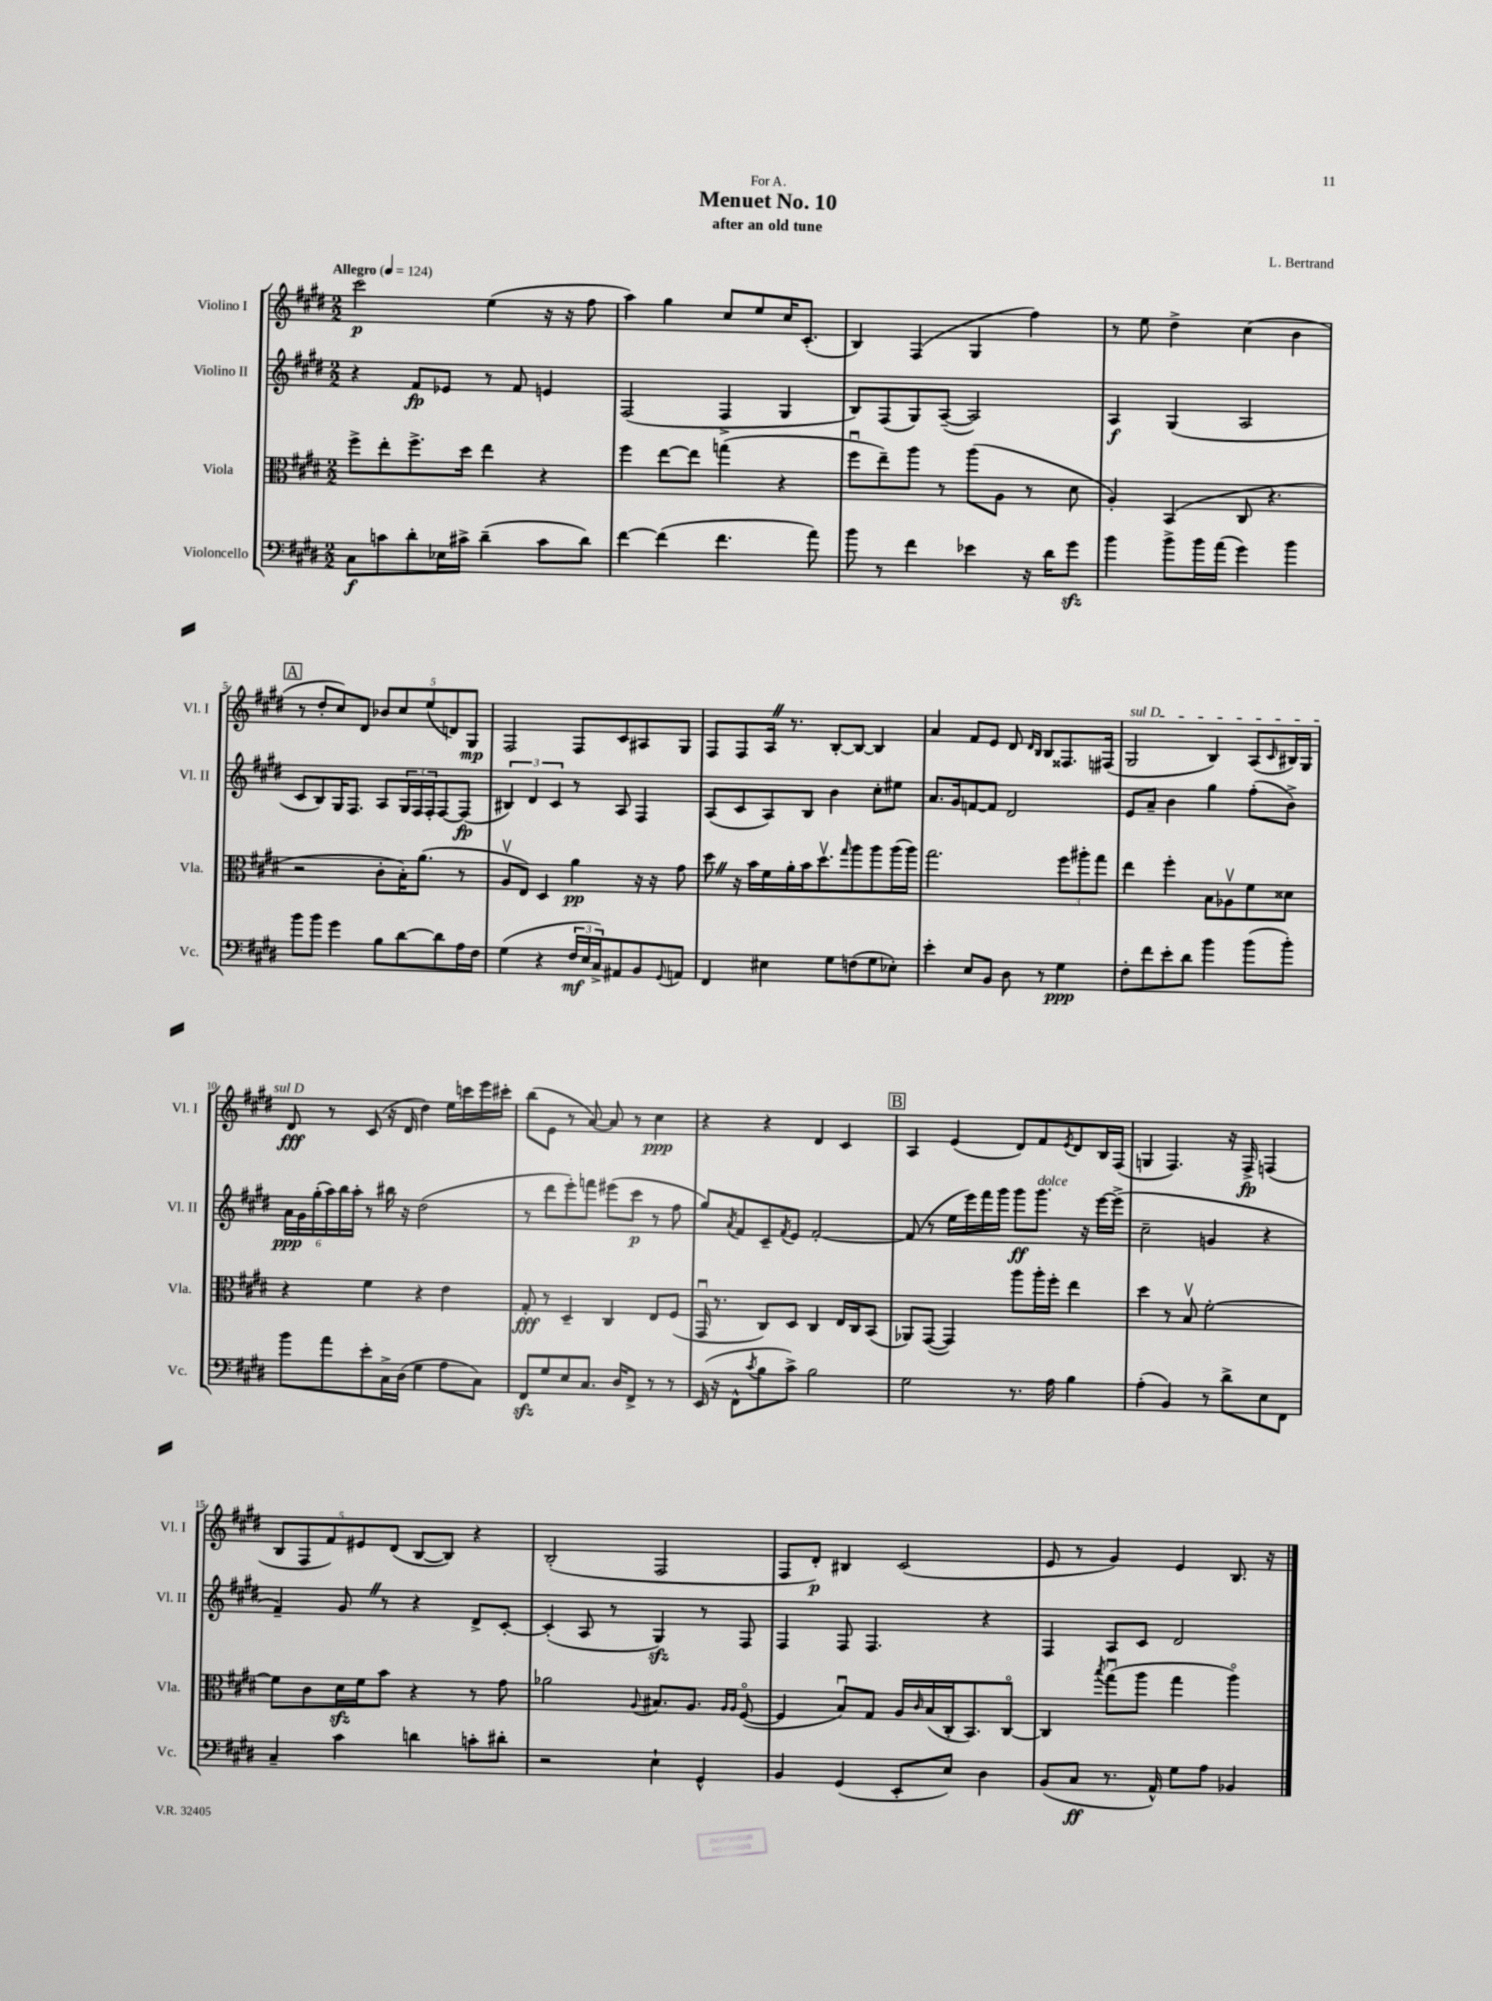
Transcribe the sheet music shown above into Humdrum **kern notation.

**kern	**dynam	**kern	**dynam	**kern	**dynam	**kern	**dynam
*part4	*part4	*part3	*part3	*part2	*part2	*part1	*part1
*staff4	*staff4	*staff3	*staff3	*staff2	*staff2	*staff1	*staff1
*I"Violoncello	*	*I"Viola	*	*I"Violino II	*	*I"Violino I	*
*I'Vc.	*	*I'Vla.	*	*I'Vl. II	*	*I'Vl. I	*
*clefF4	*	*clefC3	*	*clefG2	*	*clefG2	*
*k[f#c#g#d#]	*	*k[f#c#g#d#]	*	*k[f#c#g#d#]	*	*k[f#c#g#d#]	*
*M2/2	*	*M2/2	*	*M2/2	*	*M2/2	*
*MM124	*	*MM124	*	*MM124	*	*MM124	*
=1	=1	=1	=1	=1	=1	=1	=1
!	!	!	!	!	!	!LO:TX:a:B:t=Allegro	!
8C#\L	f	8ff#^\L	.	4r	.	2ccc#\	p
8cn\	.	8ee'\	.	.	.	.	.
8d#'\	.	8.ff#^\	.	8f#/L	fp	.	.
16E-X\L	.	.	.	8e-X/J	.	.	.
16c#X^\JJ	.	16dd#\Jk	.	.	.	.	.
(4d#~\	.	4ee\	.	8r	.	(4ee\	.
.	.	.	.	8f#/	.	.	.
8c#\L	.	4r	.	4en/	.	16r	.
.	.	.	.	.	.	16r	.
8d#\J)	.	.	.	.	.	8ff#\	.
=2	=2	=2	=2	=2	=2	=2	=2
[4f#\	.	4ff#\	.	(2F#/	.	4aa\)	.
(4f#\]	.	[8ee\L	.	.	.	4gg#\	.
.	.	8ee\J]	.	.	.	.	.
4.f#\	.	(4ggn\	.	4F#^/	.	8cc#/L	.
.	.	.	.	.	.	8ee/	.
.	.	4r	.	4G#/	.	16cc#/K	.
.	.	.	.	.	.	(8.c#'/J	.
8a\)	.	.	.	.	.	.	.
=3	=3	=3	=3	=3	=3	=3	=3
8b\	.	8ff#u\L	.	8B/L)	.	4B/)	.
8r	.	8ee~\)	.	(8F#/	.	.	.
4f#\	.	8aa\J	.	8G#/)	.	(4F#/	.
.	.	8r	.	([8A~/J	.	.	.
4e-X\	.	(8aa\L	.	2A/])	.	4G#/	.
.	.	8A\J	.	.	.	.	.
16r	.	8r	.	.	.	4ff#\)	.
16d#\KL	.	.	.	.	.	.	.
8g#zz\J	.	8d#\	.	.	.	.	.
=4	=4	=4	=4	=4	=4	=4	=4
4b\	.	4A'/)	.	4A/	f	8r	.
.	.	.	.	.	.	8ee\	.
8b^\L	.	(4BB/	.	(4G#/	.	4dd#^\	.
16b\L	.	.	.	.	.	.	.
(16a\JJ	.	.	.	.	.	.	.
4g#\)	.	8C#/	.	2A/	.	(4cc#\	.
.	.	4.r	.	.	.	.	.
4b\	.	.	.	.	.	4b\	.
!!LO:LB:g=z
!!LO:REH:place=s1:t=A
=5	=5	=5	=5	=5	=5	=5	=5
8b\L	.	2r	.	8c#/L	.	8r	.
8b\J	.	.	.	8B/)	.	8dd#'/L	.
4g#\	.	.	.	16G#/K	.	8cc#/)	.
.	.	.	.	8.F#/J	.	.	.
.	.	.	.	.	.	8d#/J	.
8B\L	.	8c#'\L	.	8A/L	.	10b-X/L	.
.	.	.	.	.	.	10cc#/	.
[8d#\	.	16B'\K)	.	24G#/L	.	.	.
.	.	.	.	24F#/	.	.	.
.	.	(8.a\J	.	.	.	.	.
.	.	.	.	.	.	(10ee/	.
.	.	.	.	24F#'/J	.	.	.
8d#\]	.	.	.	[8F#/	.	.	.
.	.	.	.	.	.	10dn/)	.
16A\L	.	8r	.	(8F#/J]	fp	.	.
.	.	.	.	.	.	10G#/J	mp
16F#\JJ	.	.	.	.	.	.	.
=6	=6	=6	=6	=6	=6	=6	=6
(4G#\	.	8Av/L	.	6B#X/)	.	2F#/	.
.	.	8E/J)	.	.	.	.	.
.	.	.	.	6d#/	.	.	.
4r	.	4D#/	.	.	.	.	.
.	.	.	.	6c#/	.	.	.
24F#/LL	mf	4a\	pp	8r	.	8F#/L	.
24E/	.	.	.	.	.	.	.
24C#^/J)	.	.	.	.	.	.	.
8AA#X/	.	.	.	8A/	.	8c#/	.
8BB/	.	16r	.	4F#/	.	8A#X/	.
.	.	16r	.	.	.	.	.
8qqGG#/	.	.	.	.	.	.	.
8AAn/J	.	8g#\	.	.	.	8G#/J	.
=7	=7	=7	=7	=7	=7	=7	=7
4FF#/	.	8dd#Z\	.	(8A/L	.	8F#/L	.
.	.	16r	.	8c#/	.	8F#/	.
.	.	16b\LL	.	.	.	.	.
4E#X\	.	16f#\	.	8A/)	.	16AZ/Jk	.
.	.	16a'\	.	.	.	8.r	.
.	.	16b\J	.	8B/J	.	.	.
.	.	8.dd#v\	.	.	.	.	.
8G#\L	.	.	.	4b\	.	[8B'/L	.
.	.	16qqgg#/	.	.	.	.	.
(8Fn\	.	8aa\	.	.	.	8B/J_	.
8G#\	.	8aa\	.	8cc#'\L	.	4B/]	.
8E-X'\J)	.	(16aa\L	.	8ee#X\J	.	.	.
.	.	16aa\JJ)	.	.	.	.	.
=8	=8	=8	=8	=8	=8	=8	=8
4e'\	.	2.gg#\	.	8.a/L	.	4a/	.
.	.	.	.	16g#/k	.	.	.
8E/L	.	.	.	[8fn/	.	8f#/L	.
8BB/J	.	.	.	8f/J]	.	8e/J	.
8D#\	.	.	.	2d#/	.	8d#/	.
.	.	.	.	.	.	16qqd#/LL	.
.	.	.	.	.	.	16qqB/JJ	.
8r	.	.	.	.	.	8B/L	.
4G#\	ppp	12ff#\L	.	.	.	8.F##X/	.
.	.	12aa#X'\	.	.	.	.	.
.	.	12gg#\J	.	.	.	.	.
.	.	.	.	.	.	(16F#X/Jk	.
=9	=9	=9	=9	=9	=9	=9	=9
!	!	!	!	!	!	!LO:TX:a:i:t=sul D	!
8F#'\L	.	4ee\	.	8e/L	.	2G#/	.
8f#\	.	.	.	8a~/J	.	.	.
8e'\	.	4ff#'\	.	4b\	.	.	.
8d#\J	.	.	.	.	.	.	.
4b\	.	8B\L	.	4gg#\	.	4B/)	.
.	.	8A-Xv\	.	.	.	.	.
(8b\L	.	8f#\	.	(8ff#'\L	.	(8A/L	.
.	.	.	.	.	.	16qqc#/	.
8b'\J)	.	8d##X\J	.	8b^\J)	.	16B#X/L)	.
.	.	.	.	.	.	16G#/JJ	.
!!LO:LB:g=z
=10	=10	=10	=10	=10	=10	=10	=10
8b\L	.	4r	.	24a\LL	ppp	8d#/	fff
.	.	.	.	24g#\	.	.	.
.	.	.	.	(24gg#'\	.	.	.
8a\	.	.	.	24aa\)	.	8r	.
.	.	.	.	24bb\	.	.	.
.	.	.	.	24aa'\JJ	.	.	.
8e'\	.	4f#\	.	8r	.	(8c#/	.
16C#^\L	.	.	.	16bb#X\	.	16r	.
(16D#\JJ	.	.	.	16r	.	16d#/	.
4G#\	.	4r	.	(2dd#\	.	4dd#\)	.
8A\L	.	4e\	.	.	.	16ee\LL	.
.	.	.	.	.	.	16cccn\	.
8C#\J)	.	.	.	.	.	16eee\	.
.	.	.	.	.	.	16ccc#X'\JJ	.
=11	=11	=11	=11	=11	=11	=11	=11
8FF#zz/L	.	8G#'/	fff	8r	.	(8bb\L	.
8G#/	.	8r	.	8ddd#\L	.	8e\J	.
8E/	.	4D#~/	.	8eee'\)	.	8r	.
8.C#/J	.	.	.	8fffn\J	.	[8a/)	.
.	.	4C#/	.	(8eee#X\L	.	8a/]	.
16D#/KL	.	.	.	.	.	.	.
8FF#^/J	.	.	.	8ccc#\J	p	8r	.
8r	.	8E/L	.	8r	.	4cc#\	ppp
8r	.	(8F#/J	.	8ff#\	.	.	.
=12	=12	=12	=12	=12	=12	=12	=12
(16EE/	.	16GG#u/	.	8gg#/L)	.	4r	.
16r	.	8.r	.	.	.	.	.
.	.	.	.	8qa/	.	.	.
8FF#^^\L	.	.	.	8f#/	.	.	.
8qc#/	.	.	.	.	.	.	.
8B\	.	8C#/L)	.	8c#~/	.	4r	.
.	.	.	.	8qf#/	.	.	.
8c#^\J)	.	8D#/J	.	8e/J	.	.	.
2B\	.	4C#/	.	[2f#'/	.	4d#/	.
.	.	16E/LL	.	.	.	4c#/	.
.	.	16C#/J	.	.	.	.	.
.	.	(8BB/J	.	.	.	.	.
!!LO:REH:place=s1:t=B
=13	=13	=13	=13	=13	=13	=13	=13
2G#\	.	8AA-X/L)	.	(8f#/]	.	4A/	.
.	.	([8GG#/J	.	8r	.	.	.
.	.	4GG#/])	.	16ee\LL	.	(4e/	.
.	.	.	.	16eee\)	.	.	.
.	.	.	.	16fff#\	.	.	.
.	.	.	.	16ggg#\JJ	.	.	.
8.r	.	8aa\L	.	8ggg#\L	ff	8d#/L)	.
!	!	!	!	!LO:TX:a:i:t=dolce	!	!	!
.	.	16aa'\L	.	8.ggg#\J	.	8f#/	.
16A\	.	16ff#'\JJ	.	.	.	.	.
.	.	.	.	.	.	8qe/	.
4B\	.	4ee\	.	.	.	8d#/	.
.	.	.	.	16r	.	.	.
.	.	.	.	[16eee\LL	.	16B/L	.
.	.	.	.	(16eee^\JJ]	.	(16F#/JJ	.
=14	=14	=14	=14	=14	=14	=14	=14
(4A'\	.	4dd#\	.	2cc#~\	.	4Gn/	.
4BB/)	.	8r	.	.	.	4.F#/)	.
.	.	8Bv/	.	.	.	.	.
8r	.	[2f#'\	.	4gn/	.	.	.
8d#^\L	.	.	.	.	.	16r	.
.	.	.	.	.	.	16F#^/	fp
8E\	.	.	.	4r	.	(4Fn/	.
8FF#\J	.	.	.	.	.	.	.
!!LO:LB:g=z
=15	=15	=15	=15	=15	=15	=15	=15
4C#~/	.	8f#\L]	.	4f#~/)	.	10B/L	.
.	.	.	.	.	.	10F#/	.
.	.	8c#\	.	.	.	.	.
.	.	.	.	.	.	10f#/)	.
4c#\	.	16d#zz\L	.	8g#Z/	.	.	.
.	.	.	.	.	.	10e#X/	.
.	.	16f#\J	.	.	.	.	.
.	.	8b\J	.	8r	.	.	.
.	.	.	.	.	.	(10d#/J	.
4dn\	.	4r	.	4r	.	[8B/L	.
.	.	.	.	.	.	8B/J])	.
8cn'\L	.	8r	.	8d#^/L	.	4r	.
8d#X'\J	.	8g#\	.	[8c#'/J	.	.	.
=16	=16	=16	=16	=16	=16	=16	=16
2r	.	2a-X\	.	(4c#'/]	.	(2B'/	.
.	.	.	.	8A/	.	.	.
.	.	.	.	8r	.	.	.
.	.	8qqA/	.	.	.	.	.
4E`\	.	8.B#X/L	.	4G#zz/)	.	2F#/	.
.	.	8.A/J	.	.	.	.	.
4GG#^^/	.	.	.	8r	.	.	.
.	.	16qqA/LL	.	.	.	.	.
.	.	16qqA/JJ	.	.	.	.	.
.	.	([8F#/	.	8F#/	.	.	.
=17	=17	=17	=17	=17	=17	=17	=17
4BB/	.	4F#/]	.	4F#/	.	8F#/L	.
.	.	.	.	.	.	8d#'/J)	p
(4GG#/	.	8Bu/L)	.	8F#/	.	4B#X/	.
.	.	8G#/J	.	4.F#/	.	.	.
8EE'/L	.	16A/LL	.	.	.	(2c#/	.
.	.	16qqc#/	.	.	.	.	.
.	.	(16B/	.	.	.	.	.
8E/J)	.	16C#'/J	.	.	.	.	.
.	.	8.BB/)	.	.	.	.	.
4D#\	.	.	.	4r	.	.	.
.	.	[8C#/J	.	.	.	.	.
=18	=18	=18	=18	=18	=18	=18	=18
(8BB/L	.	4C#/]	.	4F#/	.	8e/	.
8C#/J	ff	.	.	.	.	8r	.
.	.	8qbb/	.	.	.	.	.
8.r	.	(8gg#u\L	.	8A/L	.	4g#/)	.
.	.	8aa\J	.	8c#/J	.	.	.
16AA^^/)	.	.	.	.	.	.	.
8G#\L	.	4gg#\	.	2d#/	.	4e/	.
8A\J	.	.	.	.	.	.	.
4BB-X/	.	4aa\)	.	.	.	8.B/	.
.	.	.	.	.	.	16r	.
==	==	==	==	==	==	==	==
*-	*-	*-	*-	*-	*-	*-	*-
